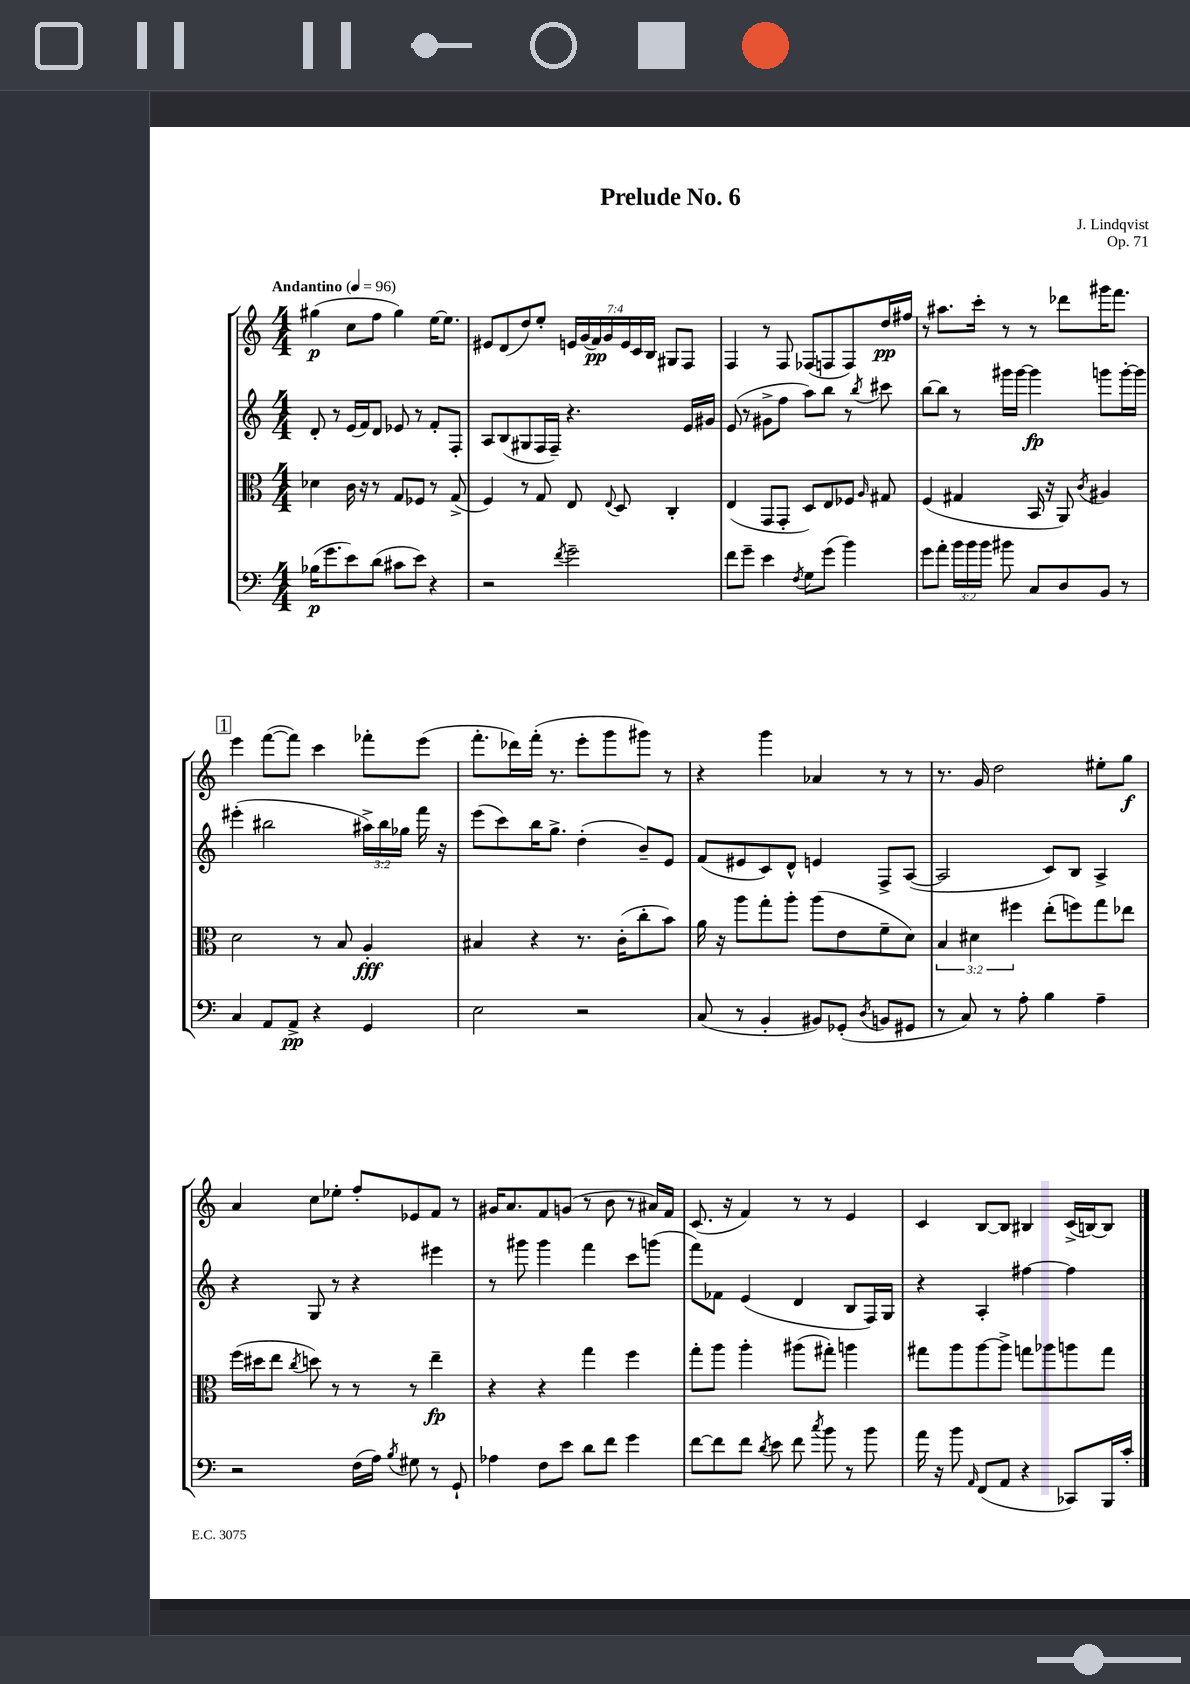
\header { title = "Prelude No. 6" composer = "J. Lindqvist" opus = "Op. 71" }
<<
\new StaffGroup <<
\new Staff = "s0" {
    \clef treble \key c \major \numericTimeSignature \time 4/4 \override Staff.TupletNumber.text = #tuplet-number::calc-fraction-text \tempo "Andantino" 4 = 96
    \autoBeamOff gis''4\p( c''8[ f''8] gis''4) e''16[~ e''8.] |
    eis'8[ d'8( d''8) e''8]-. \tuplet 7/4 { e'16[ g'16( f'16\pp) g'16 e'16 c'16 b16] } gis8[ f8] |
    f4 r8 f8 fes8[( f8 f8) d''16\pp fis''16] |
    r8 ais''8.[ c'''16]-. r8 r8 des'''8[ gis'''16 f'''8.] |
    \mark \markup { \box "1" } e'''4 f'''8[~( f'''8]) c'''4 fes'''8[-. e'''8]( |
    f'''8.[-. des'''16) f'''16]-.( r8. e'''8[-. g'''8 gis'''8]) r8 |
    r4 g'''4 aes'4 r8 r8 |
    r8. g'16 d''2 eis''8[-. g''8]\f |
    a'4 c''8[ ees''8]-. f''8[-. ees'8 f'8] r8 |
    gis'16[ a'8. f'8 g'8]( r8 b'8 r8 ais'16[) f'16] |
    c'8.( r16 f'4) r8 r8 e'4 |
    c'4 b8[~ b8] bis4 c'16[->( b16~) b8] \bar "|." |
}
\new Staff = "s1" {
    \clef treble \key c \major \numericTimeSignature \time 4/4 \override Staff.TupletNumber.text = #tuplet-number::calc-fraction-text
    \autoBeamOff d'8-. r8 e'16[( f'16) d'8] ees'8 r8 f'8[-. f8]-. |
    a8[ b8( gis8 f16 f16]--) r4. e'16[ gis'16] |
    e'8( r8 gis'8[-> f''8] a''8[) b''8] r8 \acciaccatura { b''8 } cis'''8 |
    b''8[~ b''8] r8 gis'''16[ gis'''16]~ gis'''4\fp g'''8[ g'''16~-. g'''16] |
    \mark \markup { \box "1" } eis'''4-.( bis''2 \tuplet 3/2 { ais''16[->) bis''16 ges''16] } f'''16 r16 |
    e'''8[( c'''8) b''16 g''8.]-> d''4-.( b'8[--) e'8] |
    f'8[( eis'8 c'8) d'8]-^ e'4 f8[-> a8]~( |
    a2 c'8[) b8] a4-> |
    r4 g8 r8 r4 eis'''4 |
    r8 gis'''8 gis'''4 f'''4 c'''8[ g'''8]( |
    f'''8[) fes'8] e'4( d'4 b8[ f16) g16] |
    r4 a4-. fis''4~ fis''4 \bar "|." |
}
\new Staff = "s2" {
    \clef alto \key c \major \numericTimeSignature \time 4/4 \override Staff.TupletNumber.text = #tuplet-number::calc-fraction-text
    \autoBeamOff des'4 c'16 r16 r8 g8[ fes8] r8 g8->( |
    f4) r8 g8 e8 \appoggiatura { e8 } d8 c4-. |
    e4( g,8[ g,8]-. d8[) e8 fes8] \grace { a16 } gis8 |
    f4( gis4 b,16 r16 a,8) \acciaccatura { c'8 } ais4 |
    \mark \markup { \box "1" } d'2 r8 b8 a4-.\fff |
    bis4 r4 r8. c'16[-.( c''8-. b'8]) |
    a'16 r16 a''8[ g''8-. a''8]-. a''8[( e'8 f'8-- d'8]) |
    \tuplet 3/2 { b4 dis'4 fis''4 } e''8[-.( f''8) g''8 ees''8] |
    f''16[( dis''16 e''8] \acciaccatura { c''8 } d''8) r8 r8 r8 e''4--\fp |
    r4 r4 g''4 f''4 |
    g''8[-. a''8] a''4-. ais''8[( gis''8]-.) a''4 |
    gis''8[ a''8 a''8~ a''8]-> g''8[ aes''8 a''8 g''8] \bar "|." |
}
\new Staff = "s3" {
    \clef bass \key c \major \numericTimeSignature \time 4/4 \override Staff.TupletNumber.text = #tuplet-number::calc-fraction-text
    \autoBeamOff bes16[\p( g'8. e'8) d'8]( cis'8[ e'8]) r4 |
    r2 \acciaccatura { f'8 } g'2-- |
    f'8[ g'8]-- e'4 \acciaccatura { f8 } g8[ g'8]( b'4) |
    g'8[ a'8]-. \tuplet 3/2 { b'16[ b'16 b'16] } bis'8 c8[ d8 b,8] r8 |
    \mark \markup { \box "1" } c4 a,8[ a,8]->\pp r4 g,4 |
    e2 r2 |
    c8( r8 b,4-. bis,8[) ges,8]-.( \acciaccatura { d8 } b,8[ gis,8] |
    r8 c8) r8 a8-. b4 a4-- |
    r2 f16[( a16]) \acciaccatura { b8 } gis8 r8 g,8-! |
    aes4 f8[ e'8] d'8[ f'8] g'4 |
    f'8[~ f'8 f'8] \acciaccatura { d'8 } e'8 f'8 \acciaccatura { c''8 } b'8 r8 b'8 |
    a'16 r16 b'8 \grace { a,16 } f,8[( a,8] r4 ces,8[) b,,16 c'16]-. \bar "|." |
}
>>
>>
\layout { \context { \Score \remove "Bar_number_engraver" } }
